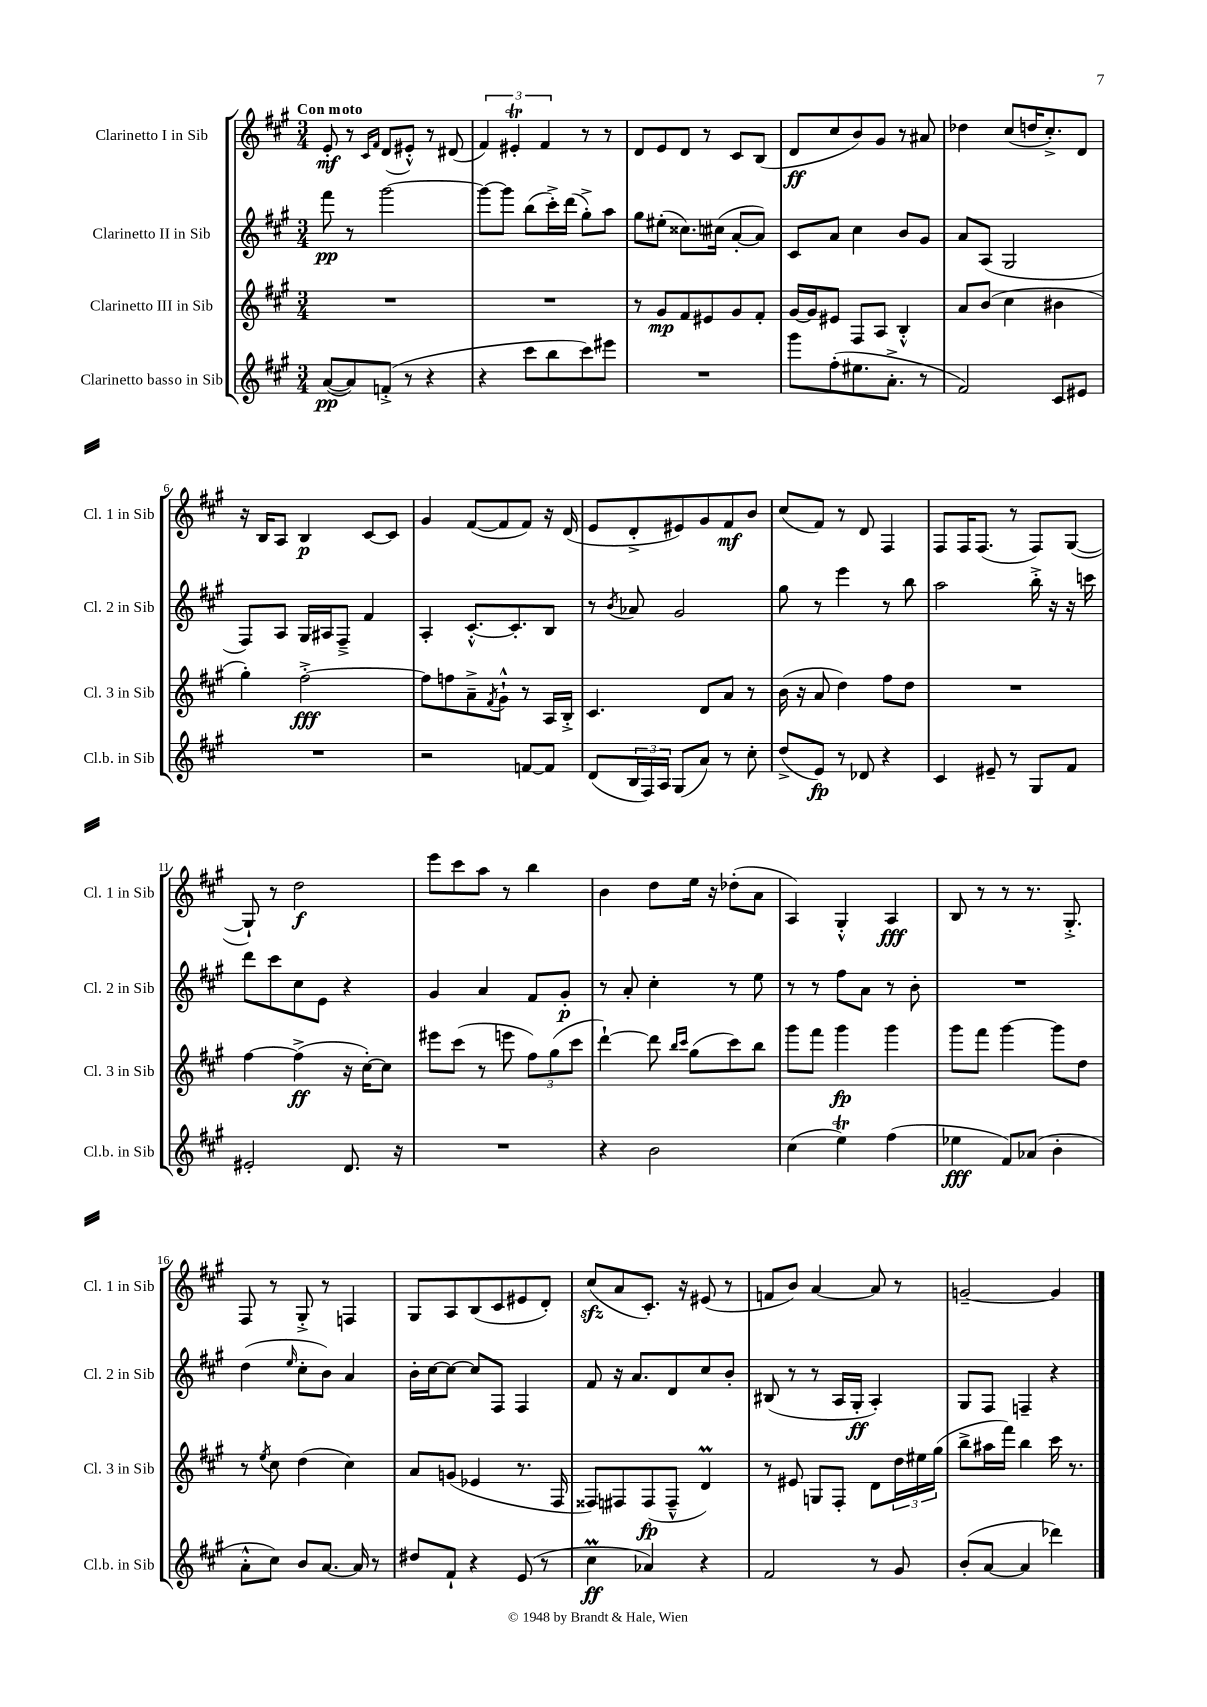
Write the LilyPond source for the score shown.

<<
\new StaffGroup <<
\new Staff = "s0" \with { instrumentName = "Clarinetto I in Sib" shortInstrumentName = "Cl. 1 in Sib" } {
    \clef treble \key a \major \numericTimeSignature \time 3/4 \tempo "Con moto"
    e'8-.\mf r8 \grace { cis'16 fis'16 } d'8( eis'8-.-^) r8 dis'8( |
    \tuplet 3/2 { fis'4) eis'4-.\trill fis'4 } r8 r8 |
    d'8 e'8 d'8 r8 cis'8 b8( |
    d'8\ff cis''8 b'8) gis'8 r8 ais'8 |
    des''4 cis''8( d''16 cis''8.-.->) d'8 |
    r16 b16 a8 b4\p cis'8~ cis'8 |
    gis'4 fis'8~( fis'8 fis'8) r16 d'16( |
    e'8 d'8-.-> eis'8) gis'8 fis'8\mf b'8 |
    cis''8( fis'8) r8 d'8 fis4 |
    fis8 fis16 fis8.( r8 fis8) gis8~( |
    gis8-!) r8 d''2\f |
    e'''8 cis'''8 a''8 r8 b''4 |
    b'4 d''8 e''16 r16 des''8-.( a'8 |
    a4) gis4-.-^ a4\fff |
    b8 r8 r8 r8. gis8.-.-> |
    fis8 r8 gis8-.-> r8 f4 |
    gis8 a8 b8( cis'8 eis'8 d'8-.) |
    cis''8\sfz( a'8 cis'8.-.) r16 eis'8( r8 |
    f'8 b'8) a'4~ a'8 r8 |
    g'2~-- g'4 \bar "|." |
}
\new Staff = "s1" \with { instrumentName = "Clarinetto II in Sib" shortInstrumentName = "Cl. 2 in Sib" } {
    \clef treble \key a \major \numericTimeSignature \time 3/4
    fis'''8\pp r8 gis'''2~ |
    gis'''8~ gis'''8 b''8( cis'''16-.->) d'''16( gis''8-.->) a''8 |
    gis''8 eis''8-.( cisis''8.) cis''16( a'8~-. a'8) |
    cis'8 a'8 cis''4 b'8 gis'8 |
    a'8 a8( gis2 |
    fis8) a8 gis16 ais16 fis8---> fis'4 |
    a4-. cis'8.~-.-^ cis'8.-. b8 |
    r8 \acciaccatura { b'8 } aes'8 gis'2 |
    gis''8 r8 e'''4 r8 b''8 |
    a''2 b''16-.-> r16 r16 c'''16 |
    d'''8 cis'''8 cis''8 e'8 r4 |
    gis'4 a'4 fis'8 gis'8-.\p |
    r8 a'8-. cis''4-. r8 e''8 |
    r8 r8 fis''8 a'8 r8 b'8-. |
    R2. |
    d''4( \grace { e''16 } cis''8-. b'8) a'4 |
    b'16-. cis''16~ cis''8~ cis''8 fis8 fis4 |
    fis'8 r16 a'8. d'8 cis''8 b'8-. |
    bis8( r8 r8 a16 gis16-.\ff a4-.) |
    gis8 fis8 f4-- r4 \bar "|." |
}
\new Staff = "s2" \with { instrumentName = "Clarinetto III in Sib" shortInstrumentName = "Cl. 3 in Sib" } {
    \clef treble \key a \major \numericTimeSignature \time 3/4
    R2. |
    R2. |
    r8 gis'8\mp fis'8 eis'8 gis'8 fis'8-. |
    gis'16~ gis'16 eis'8 fis8 a8 b4-.-^ |
    a'8 b'8( cis''4 bis'4 |
    gis''4-.) fis''2~-.->\fff |
    fis''8 f''8 a'8---> \acciaccatura { fis'8 } gis'8-!-^ r8 a16 b16-.-> |
    cis'4. d'8 a'8 r8 |
    b'16( r16 a'8 d''4) fis''8 d''8 |
    R2. |
    fis''4~ fis''4->\ff( r16 cis''16~-.) cis''8 |
    eis'''8 cis'''8( r8 e'''8 \tuplet 3/2 { fis''8) gis''8( cis'''8 } |
    d'''4~-!) d'''8 \grace { b''16 cis'''16 } gis''8( cis'''8) b''8 |
    gis'''8 fis'''8 gis'''4\fp gis'''4 |
    gis'''8 fis'''8 gis'''4~ gis'''8 d''8 |
    r8 \acciaccatura { e''8 } cis''8 d''4( cis''4) |
    a'8 g'8( ees'4 r8. fis16 |
    fisis8) fis8 fis8\fp( fis8---^ d'4\prall) |
    r8 eis'8 g8 fis8-. d'8 \tuplet 3/2 { d''16 eis''16 gis''16( } |
    b''8-> ais''16 fis'''16) b''4 cis'''16 r8. \bar "|." |
}
\new Staff = "s3" \with { instrumentName = "Clarinetto basso in Sib" shortInstrumentName = "Cl.b. in Sib" } {
    \clef treble \key a \major \numericTimeSignature \time 3/4
    a'8~\pp( a'8) f'8-.->( r8 r4 |
    r4 cis'''8 b''8 cis'''8) eis'''8 |
    R2. |
    gis'''8 fis''8-.( eis''8. a'8.-.-> r8 |
    fis'2) cis'8 eis'8 |
    R2. |
    r2 f'8~ f'8 |
    d'8( \tuplet 3/2 { b16 fis16) a16 } gis8( a'8) r8 cis''8-. |
    d''8->( e'8\fp) r8 des'8 r4 |
    cis'4 eis'8-- r8 gis8 fis'8 |
    eis'2-. d'8. r16 |
    R2. |
    r4 b'2 |
    cis''4( e''4\trill) fis''4( |
    ees''4\fff fis'8) aes'8( b'4-. |
    a'8-.-^ cis''8) b'8 a'8.~ a'16 r8 |
    dis''8 fis'8-! r4 e'8( r8 |
    cis''4\prall\ff aes'4) r4 |
    fis'2 r8 gis'8 |
    b'8-.( a'8~ a'4 des'''4) \bar "|." |
}
>>
>>
